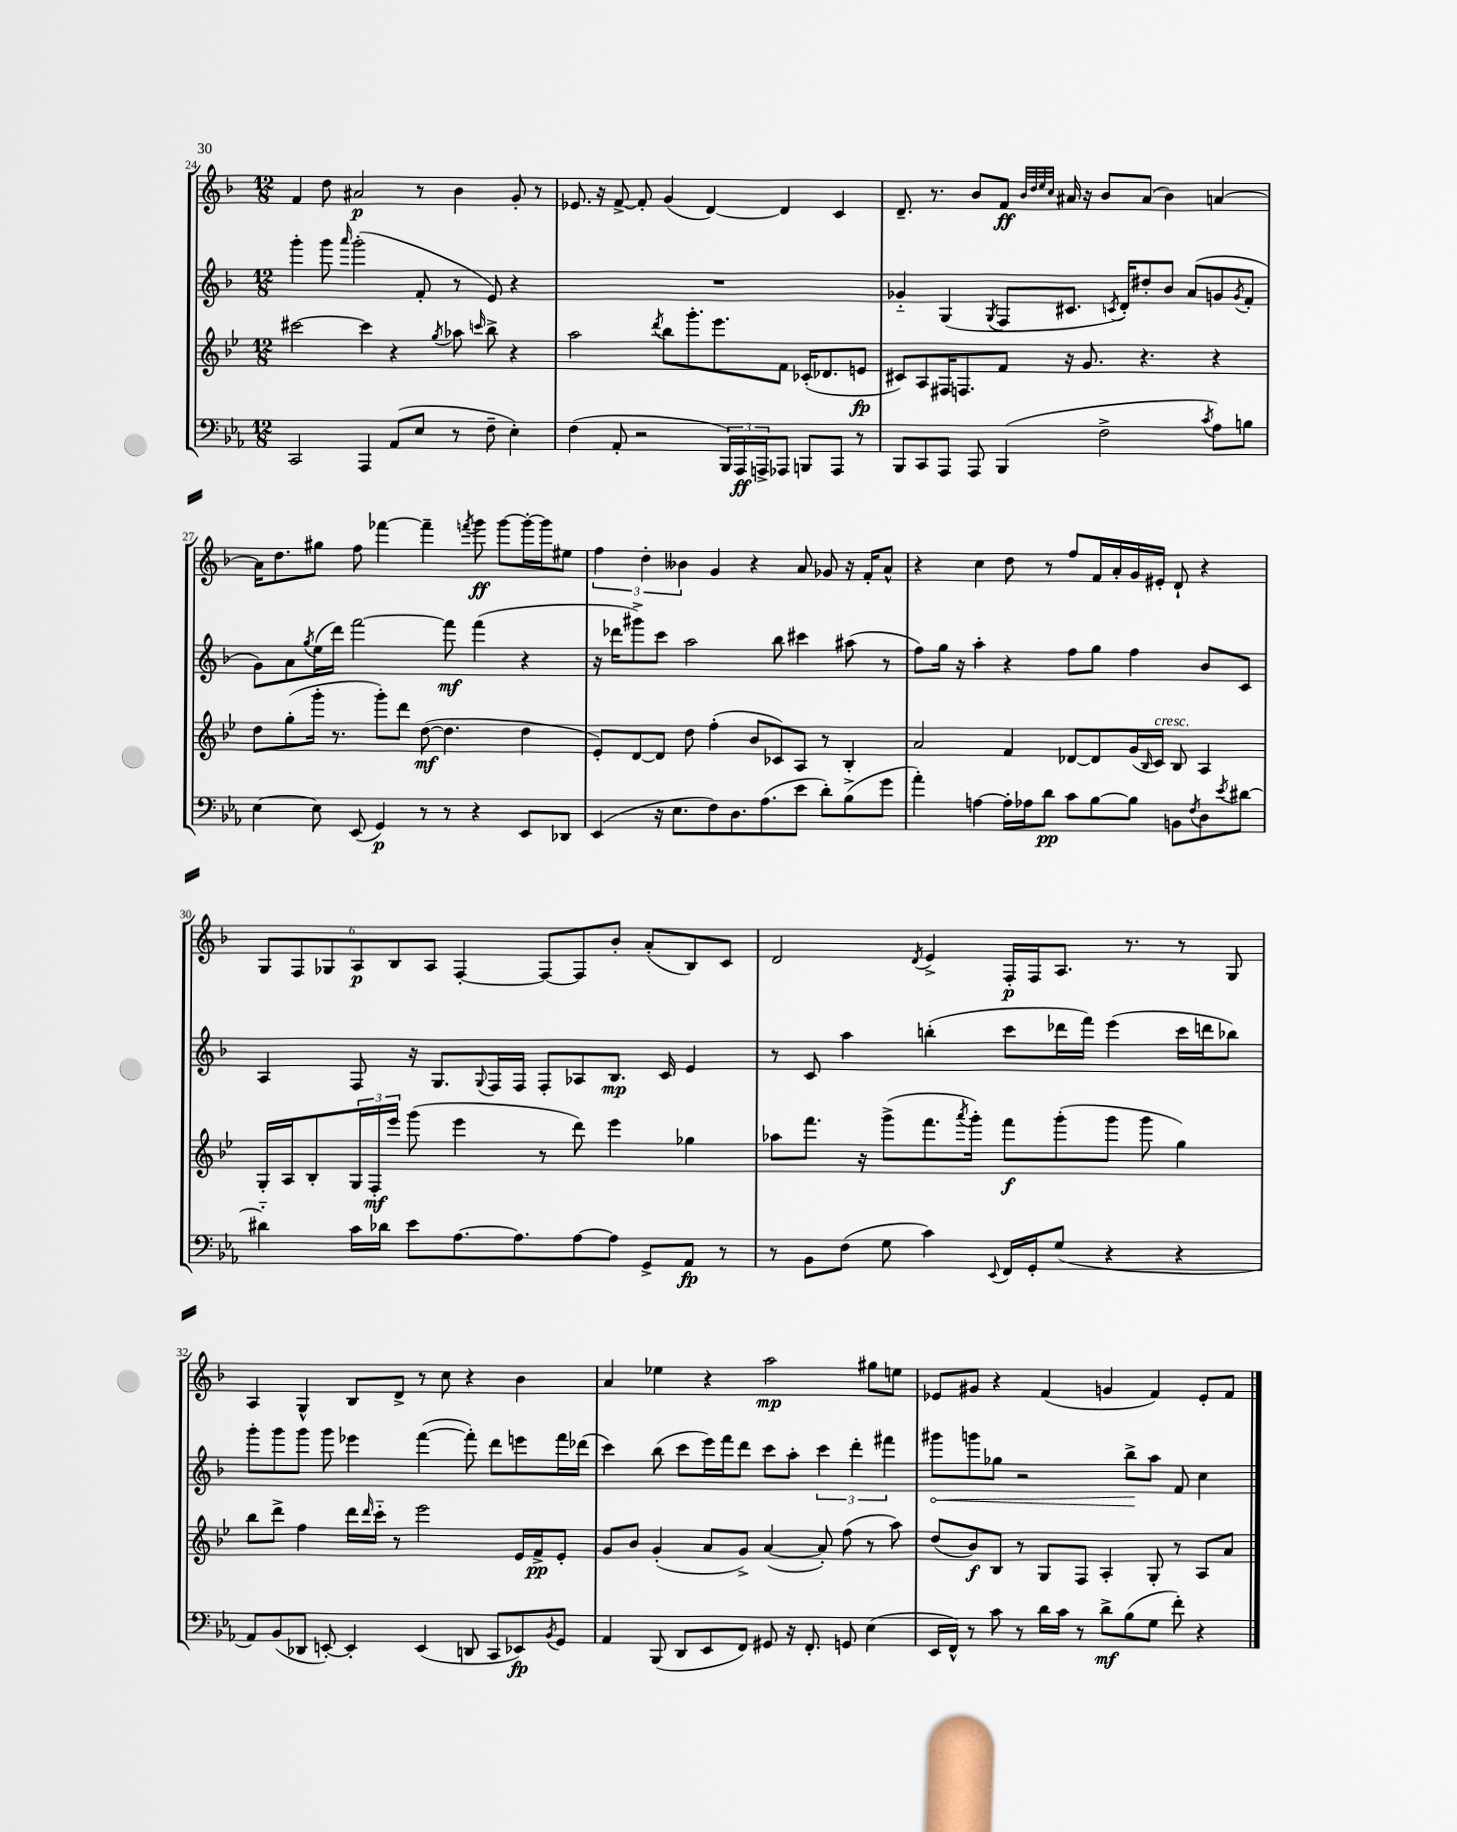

**kern	**kern	**kern	**kern
*staff4	*staff3	*staff2	*staff1
*clefF4	*clefG2	*clefG2	*clefG2
*k[b-e-a-]	*k[b-e-]	*k[b-]	*k[b-]
*M12/8	*M12/8	*M12/8	*M12/8
2CC/	[2ccc#\	4ggg'\	4f/
.	.	8ggg\	8dd\
.	.	16qqaaa/	.
.	.	(2ggg'\	2a#/
4AAA-/	4ccc#\]	.	.
(8AA-/L	4r	.	.
8E-/J	.	8f'/	8r
.	8qgg/	.	.
8r	8aa-\	8r	4b-\
.	16qqccc/	.	.
8F~\	8bb-^\	8e/)	.
4E-'\)	4r	4r	8g'/
.	.	.	8r
=	=	=	=
(4F\	2aa\	1.r	8.e-/
.	.	.	16r
8AA-'/	.	.	[8f^/
2r	.	.	8f'/]
.	8qddd/	.	.
.	8bb-\L	.	(4g/
.	8.ggg'\	.	.
.	.	.	[4d/)
.	8.eee-\	.	.
24BBB-/LL)	.	.	.
24AAA-/	.	.	.
24AAA^/J	.	.	.
8AAA-/J	8f\J	.	4d/]
8BBB/L	(16c-'/LK	.	.
.	8.d-/	.	.
8AAA-/J	.	.	4c/
8r	8e/J	.	.
=	=	=	=
8BBB-/L	8c#/L)	4g-'~/	8.d~/
8CC/	8A/	.	.
.	.	.	8.r
8AAA-/J	16F#/K	(4G/	.
.	8.F/	.	.
8AAA-/	.	.	8b-/L
.	.	8qG/	.
(4BBB-/	8f/J	8F/L	8f/J
.	.	.	32qqb-/LLL
.	.	.	32qqdd/
.	.	.	32qqee/
.	.	.	32qqcc/JJJ
.	16r	8.c#/J	16a#/
.	8.g/	.	16r
2F^\	.	.	8b-/L
.	.	8qc/	.
.	.	16d'/LK)	.
.	4.r	8dd#'/	(8a#/J
.	.	8b-/J	4b-\)
.	.	(8a/L	.
8qc/	.	.	.
8A-\L)	4r	8g/	[4a/
.	.	8qg/	.
8B\J	.	8f'/J	.
=	=	=	=
[4E-\	8dd\L	8g\L)	16a\]LK
.	.	.	8.dd\
.	(8gg'\	8a\	.
.	.	8qgg/	.
8E-\]	16ggg'\Jk	(16ee\L	8gg#\J
.	8.r	16ddd\JJ)	.
(8EE-/	.	[2fff\	8ff\
4GG/)	8ggg'\L)	.	[4fff-\
.	8ddd\J	.	.
8r	([8dd\	.	4fff-~\]
8r	4.dd\]	8fff\]	.
.	.	.	8qfff/
4r	.	(4fff\	8ggg\
.	.	.	[8ggg\L
8EE-/L	4dd\	4r	16ggg'\_L
.	.	.	16ggg\]J
8DD-/J	.	.	8ee#\J
=	=	=	=
(4EE-/	8e-'/L)	16r	6ff\
.	.	16ddd-\LK	.
.	[8d/	8ggg#^\)	.
.	.	.	6dd'\
16r	8d/]J	8ccc\J	.
8.E-\L	.	.	.
.	.	.	6b--\
.	8dd\	2aa\	.
8F\)	(4ff'\	.	4g/
8.D\	.	.	.
.	8b-/L	.	4r
(8.A-\	.	.	.
.	8c-/)	8bb-\	.
8e-\J	8A/J	4ccc#\	8a/
8d'\L)	8r	.	8g-/
(8B-^\	4B-'/	(8aa#\	16r
.	.	.	16f'/LK
8g\J	.	8r	8a^^/J
=	=	=	=
4a-'\)	2a/	8ff\L)	4r
.	.	16gg\Jk	.
.	.	16r	.
[4A\	.	4aa'\	4cc\
16A'\]LL	4f/	4r	8dd\
16A-\J	.	.	.
8d\J	.	.	8r
8c\L	[8d-/L	8ff\L	8ff/L
[8B-\	8d-/]	8gg\J	16f/L
.	.	.	16a'/
8B-\]J	(16g/L	4ff\	16g/
.	16qqB-/	.	.
.	16c/JJ)	.	16e#'/JJ
8BB\L	8B-/	.	8d`/
8qF/	.	.	.
8D\	4A/	8b-/L	4r
8qe-/	.	.	.
[8d#\J	.	8c/J	.
=	=	=	=
4d#'~\]	16G'/LL	4A/	12G/L
.	16A/J	.	.
.	.	.	12F/
.	8B-'/	.	.
.	.	.	12G-/
16c\LL	24G/L	8F/	12A/
.	24F'/	.	.
16d-\JJ	.	.	.
.	24eee-/JJ	.	12B-/
8e-\L	(8ggg\	16r	.
.	.	.	12A/J
.	.	8.G/L	.
[8.A-\	4eee-\	.	[4F'/
.	.	8qqG/	.
.	.	16F/L	.
8.A-\]	.	16F/JJ	.
.	8r	8F'/L	8F/_L
[8A-\	8ddd\)	8A-/	8F/]
8A-\]J	4eee-\	8.B-/J	8b-'/J
8GG^/L	.	.	(8a'/L
.	.	16c/	.
8AA-/J	4gg-\	4e/	8B-/)
8r	.	.	8c/J
=	=	=	=
8r	8aa-\L	8r	2d/
8BB-\L	8.fff\J	8c/	.
(8F\J	.	4aa\	.
.	16r	.	.
8G\	(8ggg^\L	.	.
.	.	.	8qd/
4c\)	8.fff\	(4bb'\	4e^/
.	8qaaa/	.	.
.	16ggg'\Jk)	.	.
8qqEE-/	.	.	.
16FF/LL	8fff\L	8ccc\L	16F'/LL
16GG'/J	.	.	16F/J
(8G/J	(8ggg'\	16ddd-\L	8.A/J
.	.	16fff\JJ)	.
4r	8ggg\J	(4eee\	.
.	.	.	8.r
.	8ggg\	.	.
4r	4gg\)	16ccc\LL	8r
.	.	16ddd\J	.
.	.	8bb-\J)	8G/
=	=	=	=
8AA-/L)	8bb-\L	8ggg'\L	4A/
(8BB-/	8ddd^\J	8ggg\	.
8DD-/J	4ff\	8ggg\J	4G^^/
[8EE'/)	.	8ggg\	.
4EE'/]	16ddd\LL	4eee-\	8B-/L
.	16qqddd/	.	.
.	16ccc'~\JJ	.	.
.	8r	.	8d^/J
(4EE/	2eee-\	([4fff\	8r
.	.	.	8cc\
8DD/	.	8fff'\])	4r
8CC/L	.	8ddd\L	.
8EE-/)	16e-/LL	8eee\	4b-\
.	16f^/J	.	.
8qBB-/	.	.	.
8GG/J	8e-'/J	16fff\L	.
.	.	(16ddd-\JJ	.
=	=	=	=
4AA-/	8g/L	4ccc\)	4a/
.	8b-/J	.	.
(8BBB-/	(4g'/	(8bb-\	4ee-\
8DD/L	.	8ccc\L	.
8EE-/	8a/L	16eee\L)	4r
.	.	16fff\J	.
8FF/J)	8g^/J)	8ddd\J	.
8GG#/	([4a/	8ccc\L	2aa\
16r	.	8aa'\J	.
8.FF'/	.	.	.
.	8a'/])	6ccc\	.
8GG/	(8ff\	.	.
.	.	6ddd'\	.
(4E-\	8r	.	8gg#\L
.	.	6fff#\	.
.	8aa\)	.	8ee\J
=	=	=	=
16EE-/LL	(8dd/L	8ggg#\L	8e-/L
16FF^^/JJ)	.	.	.
8r	8b-/)	8ggg\	8g#/J
8c\	8B-/J	8gg-\J	4r
8r	8r	2r	.
16d\LL	8G/L	.	(4f/
16c\JJ	.	.	.
8r	8F/J	.	.
8d^\L	4A'/	.	4g/
(8B-\	.	8bb-^\L	.
8G\J	8G'/	8aa\J	4f/)
8f'\)	8r	8f/	.
4r	8A/L	4cc\	8e-'/L
.	8a/J	.	8f/J
==	==	==	==
*-	*-	*-	*-
